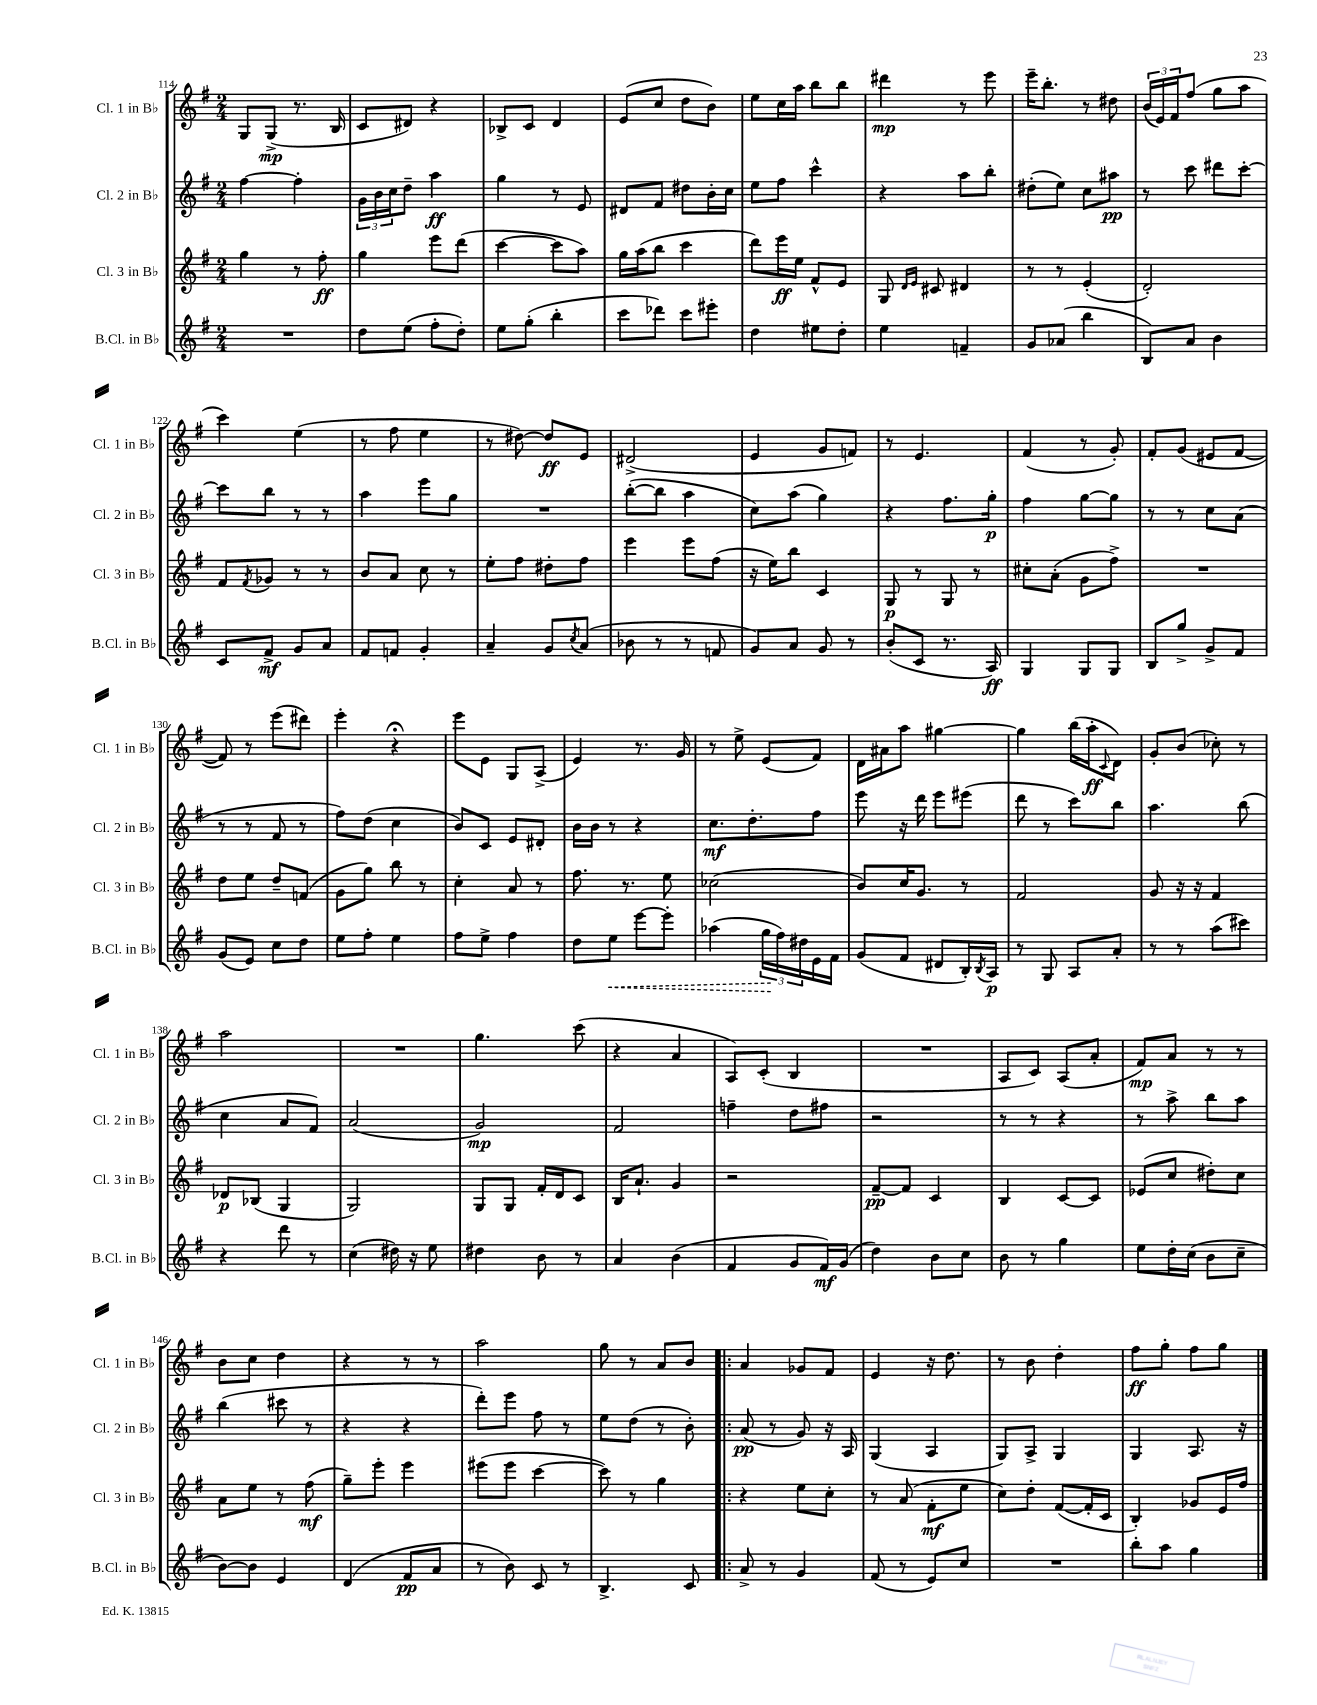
<<
\new StaffGroup <<
\new Staff = "s0" \with { instrumentName = "Cl. 1 in Bb" shortInstrumentName = "Cl. 1 in Bb" } {
    \clef treble \key g \major \numericTimeSignature \time 2/4
    g8 g8->\mp( r8. b16 |
    c'8 dis'8) r4 |
    bes8-> c'8 d'4 |
    e'8( c''8 d''8 b'8) |
    e''8 c''16 a''16 b''8 b''8 |
    dis'''4\mp r8 e'''8 |
    e'''16-- b''8.-. r8 dis''8 |
    \tuplet 3/2 { b'16( e'16) fis'16 } fis''8( g''8 a''8 |
    c'''4) e''4( |
    r8 fis''8 e''4 |
    r8 dis''8~) dis''8\ff e'8 |
    dis'2->( |
    e'4 g'8 f'8) |
    r8 e'4. |
    fis'4( r8 g'8-.) |
    fis'8-. g'8( eis'8 fis'8~ |
    fis'8) r8 e'''8( dis'''8) |
    e'''4-. r4\fermata |
    e'''8 e'8 g8 a8->( |
    e'4) r8. g'16 |
    r8 e''8-> e'8( fis'8) |
    d'16 ais'16 a''8 gis''4~ |
    gis''4 b''16( a''16-.\ff \appoggiatura { c'8 } d'8) |
    g'8-. b'8( ces''8-.) r8 |
    a''2 |
    R2 |
    g''4. c'''8( |
    r4 a'4 |
    a8) c'8-.( b4 |
    R2 |
    a8 c'8) a8( a'8-. |
    fis'8\mp) a'8 r8 r8 |
    b'8 c''8 d''4 |
    r4 r8 r8 |
    a''2 |
    g''8 r8 a'8 b'8 |
    \bar ".|:" a'4 ges'8 fis'8 |
    e'4 r16 d''8. |
    r8 b'8 d''4-. |
    fis''8\ff g''8-. fis''8 g''8 \bar "|." |
}
\new Staff = "s1" \with { instrumentName = "Cl. 2 in Bb" shortInstrumentName = "Cl. 2 in Bb" } {
    \clef treble \key g \major \numericTimeSignature \time 2/4
    fis''4~ fis''4-. |
    \tuplet 3/2 { g'16 b'16 c''16 } d''8-- a''4\ff |
    g''4 r8 e'8 |
    dis'8 fis'8 dis''8 b'16-. c''16 |
    e''8 fis''8 c'''4-^ |
    r4 a''8 b''8-. |
    dis''8-.( e''8) c''8 ais''8\pp |
    r8 c'''8 dis'''8 c'''8~-. |
    c'''8 b''8 r8 r8 |
    a''4 e'''8 g''8 |
    R2 |
    b''8~-.( b''8 a''4 |
    c''8) a''8( g''4) |
    r4 fis''8. g''16-.\p |
    fis''4 g''8~ g''8 |
    r8 r8 c''8 a'8( |
    r8 r8 fis'8 r8 |
    fis''8) d''8( c''4 |
    b'8) c'8 e'8 dis'8-. |
    b'16 b'16 r8 r4 |
    c''8.\mf d''8.-. fis''8 |
    e'''8 r16 d'''16 e'''8 eis'''8( |
    d'''8 r8 c'''8) b''8 |
    a''4. b''8( |
    c''4 a'8 fis'8) |
    a'2( |
    g'2\mp) |
    fis'2 |
    f''4-- d''8 fis''8 |
    r2 |
    r8 r8 r4 |
    r8 a''8-> b''8 a''8 |
    b''4( cis'''8 r8 |
    r4 r4 |
    d'''8-.) e'''8 fis''8 r8 |
    e''8 d''8( r8 b'8-.) |
    \bar ".|:" a'8\pp( r8 g'8) r16 a16 |
    g4( a4 |
    g8) a8-> g4 |
    g4 a8. r16 \bar "|." |
}
\new Staff = "s2" \with { instrumentName = "Cl. 3 in Bb" shortInstrumentName = "Cl. 3 in Bb" } {
    \clef treble \key g \major \numericTimeSignature \time 2/4
    g''4 r8 fis''8-.\ff |
    g''4 e'''8 d'''8( |
    c'''4~ c'''8 a''8) |
    g''16 a''16( b''8 c'''4 |
    d'''8) e'''16\ff e''16 fis'8-^ e'8 |
    g8 \grace { d'16 e'16 } cis'8 dis'4 |
    r8 r8 e'4-.( |
    d'2-.) |
    fis'8 \acciaccatura { fis'8 } ges'8 r8 r8 |
    b'8 a'8 c''8 r8 |
    e''8-. fis''8 dis''8-. fis''8 |
    e'''4 e'''8 fis''8( |
    r16 e''16) b''8 c'4 |
    g8\p r8 g8 r8 |
    cis''8-. a'8-.( g'8 fis''8->) |
    R2 |
    d''8 e''8 d''8-- f'8( |
    g'8 g''8) b''8 r8 |
    c''4-. a'8 r8 |
    fis''8. r8. e''8 |
    ces''2( |
    b'8) c''16 g'8. r8 |
    fis'2 |
    g'8 r16 r16 fis'4 |
    des'8\p bes8( g4 |
    g2) |
    g8 g8 fis'16-. d'16 c'8 |
    b16 a'8.-! g'4 |
    r2 |
    fis'8~--\pp fis'8 c'4 |
    b4 c'8~ c'8 |
    ees'8( c''8 dis''8-.) c''8 |
    a'8 e''8 r8 fis''8\mf( |
    g''8--) e'''8-. e'''4 |
    eis'''8( eis'''8 c'''4~ |
    c'''8) r8 g''4 |
    \bar ".|:" r4 e''8 c''8-. |
    r8 a'8( fis'8-.\mf e''8 |
    c''8) d''8-. fis'8~( fis'16-. c'16 |
    b4-.) ges'8 e'16 fis''16 \bar "|." |
}
\new Staff = "s3" \with { instrumentName = "B.Cl. in Bb" shortInstrumentName = "B.Cl. in Bb" } {
    \clef treble \key g \major \numericTimeSignature \time 2/4
    R2 |
    d''8 e''8( fis''8-. d''8-.) |
    e''8 g''8-.( b''4-. |
    c'''8 des'''8) c'''8 eis'''8-. |
    d''4 eis''8 d''8-. |
    e''4 f'4-- |
    g'8 aes'8( b''4 |
    b8) a'8 b'4 |
    c'8 fis'8->\mf g'8 a'8 |
    fis'8 f'8 g'4-. |
    a'4-- g'8 \acciaccatura { c''8 } a'8( |
    bes'8 r8 r8 f'8 |
    g'8) a'8 g'8 r8 |
    b'8-.( c'8 r8. a16\ff) |
    g4 g8 g8 |
    b8 g''8-> g'8-> fis'8 |
    g'8( e'8) c''8 d''8 |
    e''8 fis''8-. e''4 |
    fis''8 e''8-> fis''4 |
    d''8 \once \override Hairpin.style = #'dashed-line e''8\< e'''8~ e'''8-. |
    aes''4( \tuplet 3/2 { g''16\! fis''16) dis''16 } e'16 fis'16 |
    g'8( fis'8 dis'8 b16-.) \acciaccatura { b8 } a16\p |
    r8 g8 a8 a'8-. |
    r8 r8 a''8( cis'''8) |
    r4 d'''8 r8 |
    c''4( dis''16) r16 e''8 |
    dis''4 b'8 r8 |
    a'4 b'4( |
    fis'4 g'8 fis'16\mf) g'16( |
    d''4) b'8 c''8 |
    b'8 r8 g''4 |
    e''8 d''16-. c''16( b'8 c''8-- |
    b'8~) b'8 e'4 |
    d'4( fis'8\pp a'8 |
    r8 b'8) c'8 r8 |
    b4.-> c'8 |
    \bar ".|:" a'8-> r8 g'4 |
    fis'8( r8 e'8) c''8 |
    R2 |
    b''8-. a''8 g''4 \bar "|." |
}
>>
>>
\layout { \context { \Score currentBarNumber = #114 } }
